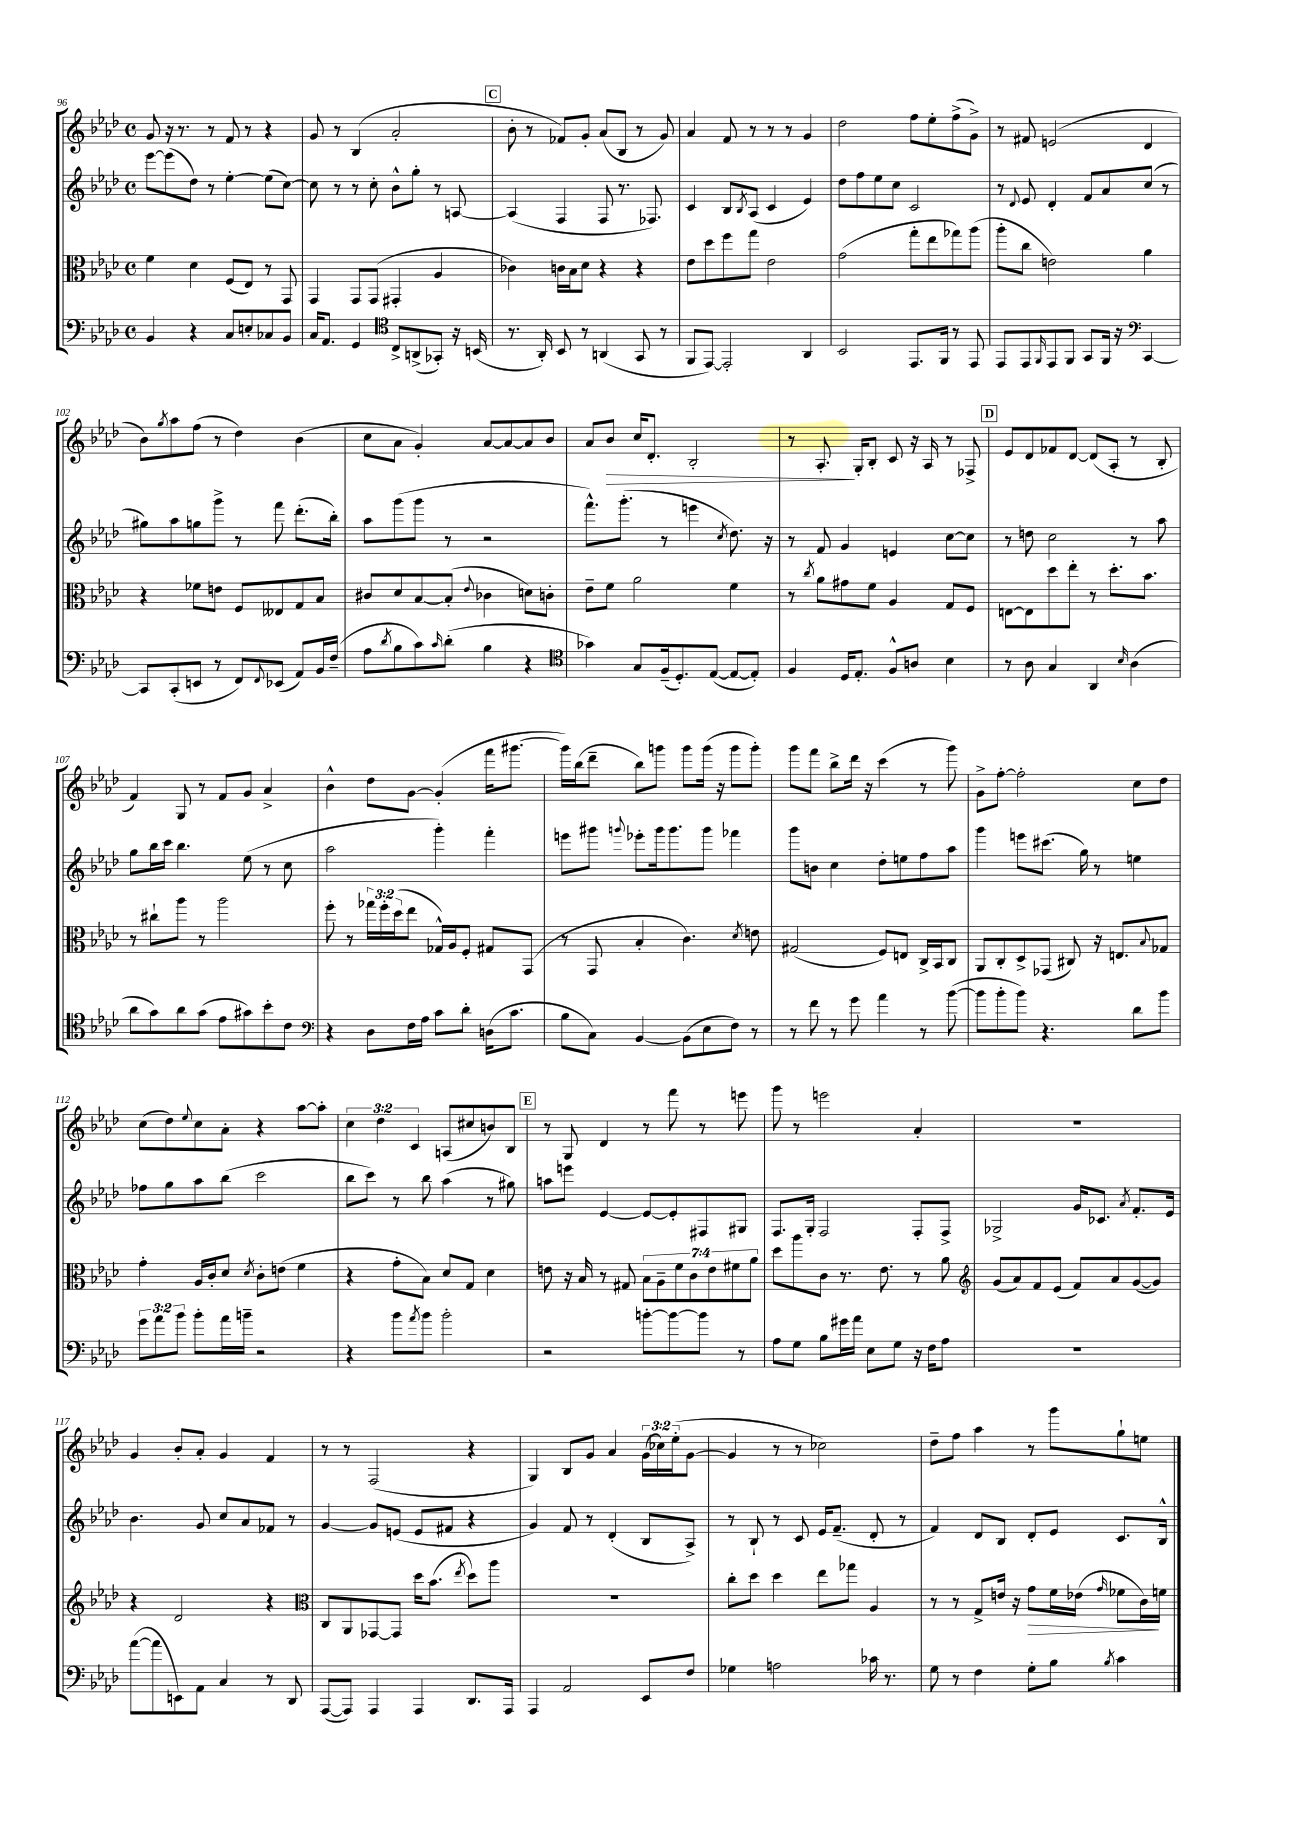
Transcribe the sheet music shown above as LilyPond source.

<<
\new StaffGroup <<
\new Staff = "s0" {
    \clef treble \key aes \major \defaultTimeSignature \time 4/4 \override Staff.TupletNumber.text = #tuplet-number::calc-fraction-text
    g'8 r16 r8. r8 f'8 r8 r4 |
    g'8 r8 bes4( aes'2-. |
    \mark \markup { \box "C" } bes'8-. r8 fes'8) g'8-. aes'8( bes8 r8 g'8) |
    aes'4 f'8 r8 r8 r8 g'4 |
    des''2 f''8 ees''8-. f''8->( g'8->) |
    r8 fis'8 e'2( des'4 |
    bes'8) \acciaccatura { g''8 } aes''8 f''8( r8 des''4) bes'4( |
    c''8 aes'8 g'4-.) aes'8~ aes'8~ aes'8 bes'8 |
    aes'8 bes'8\> c''16 des'8.-. bes2-. |
    r8 aes8.-.\! g16-. bes8-. c'8 r16 aes16 r8 fes8-> |
    \mark \markup { \box "D" } ees'8 des'8 fes'8 des'8~ des'8( aes8-. r8 bes8-. |
    f'4) g8 r8 f'8 g'8 aes'4-> |
    bes'4-^ des''8 g'8~ g'4-.( f'''16 gis'''8.~ |
    gis'''16) bes''16( des'''8-- bes''8) g'''8 g'''8 g'''16( r16 g'''8 g'''8-.) |
    g'''8 f'''8 bes''8-> des'''16 r16 c'''4( r8 g'''8) |
    g'8-> f''8~-. f''2-. c''8 des''8 |
    c''8( des''8) \appoggiatura { ees''8 } c''8 aes'8-. r4 aes''8~ aes''8-. |
    \tuplet 3/2 { c''4 des''4 c'4 } a8( cis''8 b'8) bes8 |
    \mark \markup { \box "E" } r8 g8 des'4 r8 f'''8 r8 e'''8 |
    g'''8 r8 e'''2 aes'4-. |
    R1 |
    g'4 bes'8-. aes'8-. g'4 f'4 |
    r8 r8 f2( r4 |
    g4) bes8 g'8 aes'4 \tuplet 3/2 { g'16( ces''16) ees''16-.( } g'8~ |
    g'4 r8 r8 ces''2) |
    des''8-- f''8 aes''4 r8 g'''8 g''8-! e''8 \bar "|." |
}
\new Staff = "s1" {
    \clef treble \key aes \major \defaultTimeSignature \time 4/4
    ees'''8~ ees'''8( des''8) r8 ees''4~-. ees''8( c''8~) |
    c''8 r8 r8 c''8-. bes'8-^ g''8-. r8 a8~ |
    \mark \markup { \box "C" } a4( f4 f8 r8. fes8.) |
    c'4 bes8 \acciaccatura { bes8 } aes8( c'4 ees'4) |
    des''8 f''8 ees''8 c''8 c'2 |
    r8 \appoggiatura { des'8 } ees'8 des'4-. f'8 aes'8 c''8( r8 |
    gis''8) aes''8 g''8 g'''8-> r8 f'''8 des'''8.-.( bes''16-.) |
    aes''8 g'''8( g'''8 r8 r2 |
    f'''8.-^) g'''8.-.( r8 e'''4 \acciaccatura { c''8 } des''8.) r16 |
    r8 f'8 g'4 e'4 c''8~ c''8 |
    \mark \markup { \box "D" } r8 d''8 c''2 r8 aes''8 |
    g''8 bes''16 c'''16 bes''4. ees''8( r8 c''8 |
    aes''2 g'''4-.) f'''4-. |
    e'''8 gis'''8 \appoggiatura { g'''8 } ees'''8-. g'''16 g'''8. g'''8 fes'''4 |
    g'''8 b'8 c''4 des''8-. e''8 f''8 aes''8 |
    g'''4 e'''8 cis'''8.( g''16) r8 e''4 |
    fes''8 g''8 aes''8 bes''8( c'''2 |
    bes''8 c'''8) r8 bes''8 aes''4( r8 gis''8) |
    \mark \markup { \box "E" } a''8 e'''8 ees'4~ ees'8~ ees'8-. fis8 gis8 |
    f8. g16-. f2 f8-. f8-> |
    ges2-> g'16 ces'8. \acciaccatura { aes'8 } f'8.-. ees'16 |
    bes'4. g'8 c''8 aes'8 fes'8 r8 |
    g'4~ g'8 e'8( e'8 fis'8 r4 |
    g'4) f'8 r8 des'4-.( bes8 aes8->) |
    r8 bes8-! r8 c'8 ees'16 f'8.--( des'8-. r8 |
    f'4) des'8 bes8 des'8-. ees'8 c'8. bes16-^ \bar "|." |
}
\new Staff = "s2" {
    \clef alto \key aes \major \defaultTimeSignature \time 4/4 \override Staff.TupletNumber.text = #tuplet-number::calc-fraction-text
    f'4 des'4 f8( ees8) r8 g,8 |
    g,4 g,8 g,8( gis,4-. aes4 |
    \mark \markup { \box "C" } ces'4) c'16 bes16 des'8 r4 r4 |
    ees'8 des''8 f''8 g''8 ees'2 |
    g'2( g''8-. ees''8 ges''8) aes''8( |
    aes''8-. c''8 e'2) aes'4 |
    r4 fes'8 e'8 f8 eeses8 g8 bes8 |
    cis'8 des'8 bes8~ bes8-.( \appoggiatura { ees'8 } ces'4 d'8) c'8-. |
    ees'8-- f'8 aes'2 f'4 |
    r8 \acciaccatura { c''8 } aes'8 gis'8 f'8 aes4 g8 f8 |
    \mark \markup { \box "D" } e8~ e8 des''8 ees''8-. r8 des''8.-. bes'8. |
    r8 cis''8-! aes''8 r8 aes''2 |
    f''8-. r8 \tuplet 3/2 { ges''16 f''16-. des''16( } ees''8 ges16-^) aes16 f8-. gis8 g,8( |
    r8 g,8 bes4-. c'4.) \acciaccatura { des'8 } e'8 |
    gis2( f8) e8 c16-> bes,16 c8 |
    aes,8 c8-. des8-> ges,8( cis8) r16 e8. \appoggiatura { bes8 } ges8 |
    g'4-. aes16 c'16-. des'8 \acciaccatura { des'8 } c'8-. e'8( f'4 |
    r4 g'8-. bes8) des'8 g8 des'4 |
    \mark \markup { \box "E" } e'8 r16 bes16 r8 gis8 \tuplet 7/4 { bes8 aes8-- f'8 c'8 e'8 fis'8 aes'8 } |
    des''8 aes''8 c'8 r8. ees'8. r8 aes'8 |
    \clef treble g'8( aes'8) f'8 ees'8( f'8) aes'8 g'8~( g'8) |
    r4 des'2 r4 |
    \clef alto c8 aes,8 ges,8~ ges,8 des''16 bes'8.( \acciaccatura { ees''8 } des''8) aes''8 |
    R1 |
    c''8-. des''8 des''4 ees''8 ges''8 aes4 |
    r8 r8 g8-> e'16 r16 g'8\> f'16 ees'16( \grace { g'16 } fes'8 c'16\!) f'16 \bar "|." |
}
\new Staff = "s3" {
    \clef bass \key aes \major \defaultTimeSignature \time 4/4 \override Staff.TupletNumber.text = #tuplet-number::calc-fraction-text
    bes,4 r4 c8 e8-. ces8 bes,8 |
    c16 aes,8. g,4 \clef tenor c8-> a,8->( ges,8-.) r16 b,16( |
    \mark \markup { \box "C" } r8. aes,16-.) bes,8 r8 a,4( g,8 r8 |
    f,8 ees,8~) ees,2-. aes,4 |
    bes,2 ees,8. f,16 r8 ees,8 |
    ees,8 ees,8 \grace { f,16 } ees,8 f,8 g,8 f,16 r16 \clef bass c,4~ |
    c,8 c,8-.( e,8 r8 f,8) \appoggiatura { f,8 } ees,8( aes,8) bes,16 f16--( |
    aes8 \acciaccatura { des'8 } bes8 c'8) \grace { c'16 } des'8-.( bes4 r4 |
    \clef tenor ges'4) g8 f16--( des8.-.) ees8~( ees8~ ees8-.) |
    f4 des16 ees8.-. f8-^ a8 bes4 |
    \mark \markup { \box "D" } r8 aes8 g4 aes,4 \grace { bes16 } aes4( |
    aes'8 g'8) aes'8 g'8( ees'8 gis'8) bes'8-. c'8 |
    \clef bass r4 des8 f16 aes16 c'8 des'8-. d16( c'8. |
    bes8 c8) bes,4~ bes,8( ees8 f8) r8 |
    r8 f'8 r8 g'8 aes'4 r8 bes'8~( |
    bes'8 bes'8-. bes'8) r4. des'8 bes'8 |
    \tuplet 3/2 { g'8 aes'8 bes'8 } bes'8-. aes'16 b'16-- r2 |
    r4 bes'8 \acciaccatura { aes'8 } bes'8 bes'2-. |
    \mark \markup { \box "E" } r2 b'8~-. b'8~ b'8 r8 |
    aes8 g8 bes8 gis'16 aes'16 ees8 g8 r16 f16 aes8 |
    R1 |
    aes'8~( aes'8 e,8) aes,8 c4 r8 des,8 |
    aes,,8~( aes,,8) aes,,4 aes,,4 des,8. aes,,16 |
    aes,,4 aes,2 ees,8 f8 |
    ges4 a2 ces'16 r8. |
    g8 r8 f4 g8-. bes8 \acciaccatura { bes8 } c'4 \bar "|." |
}
>>
>>
\layout { \context { \Score currentBarNumber = #96 } }
